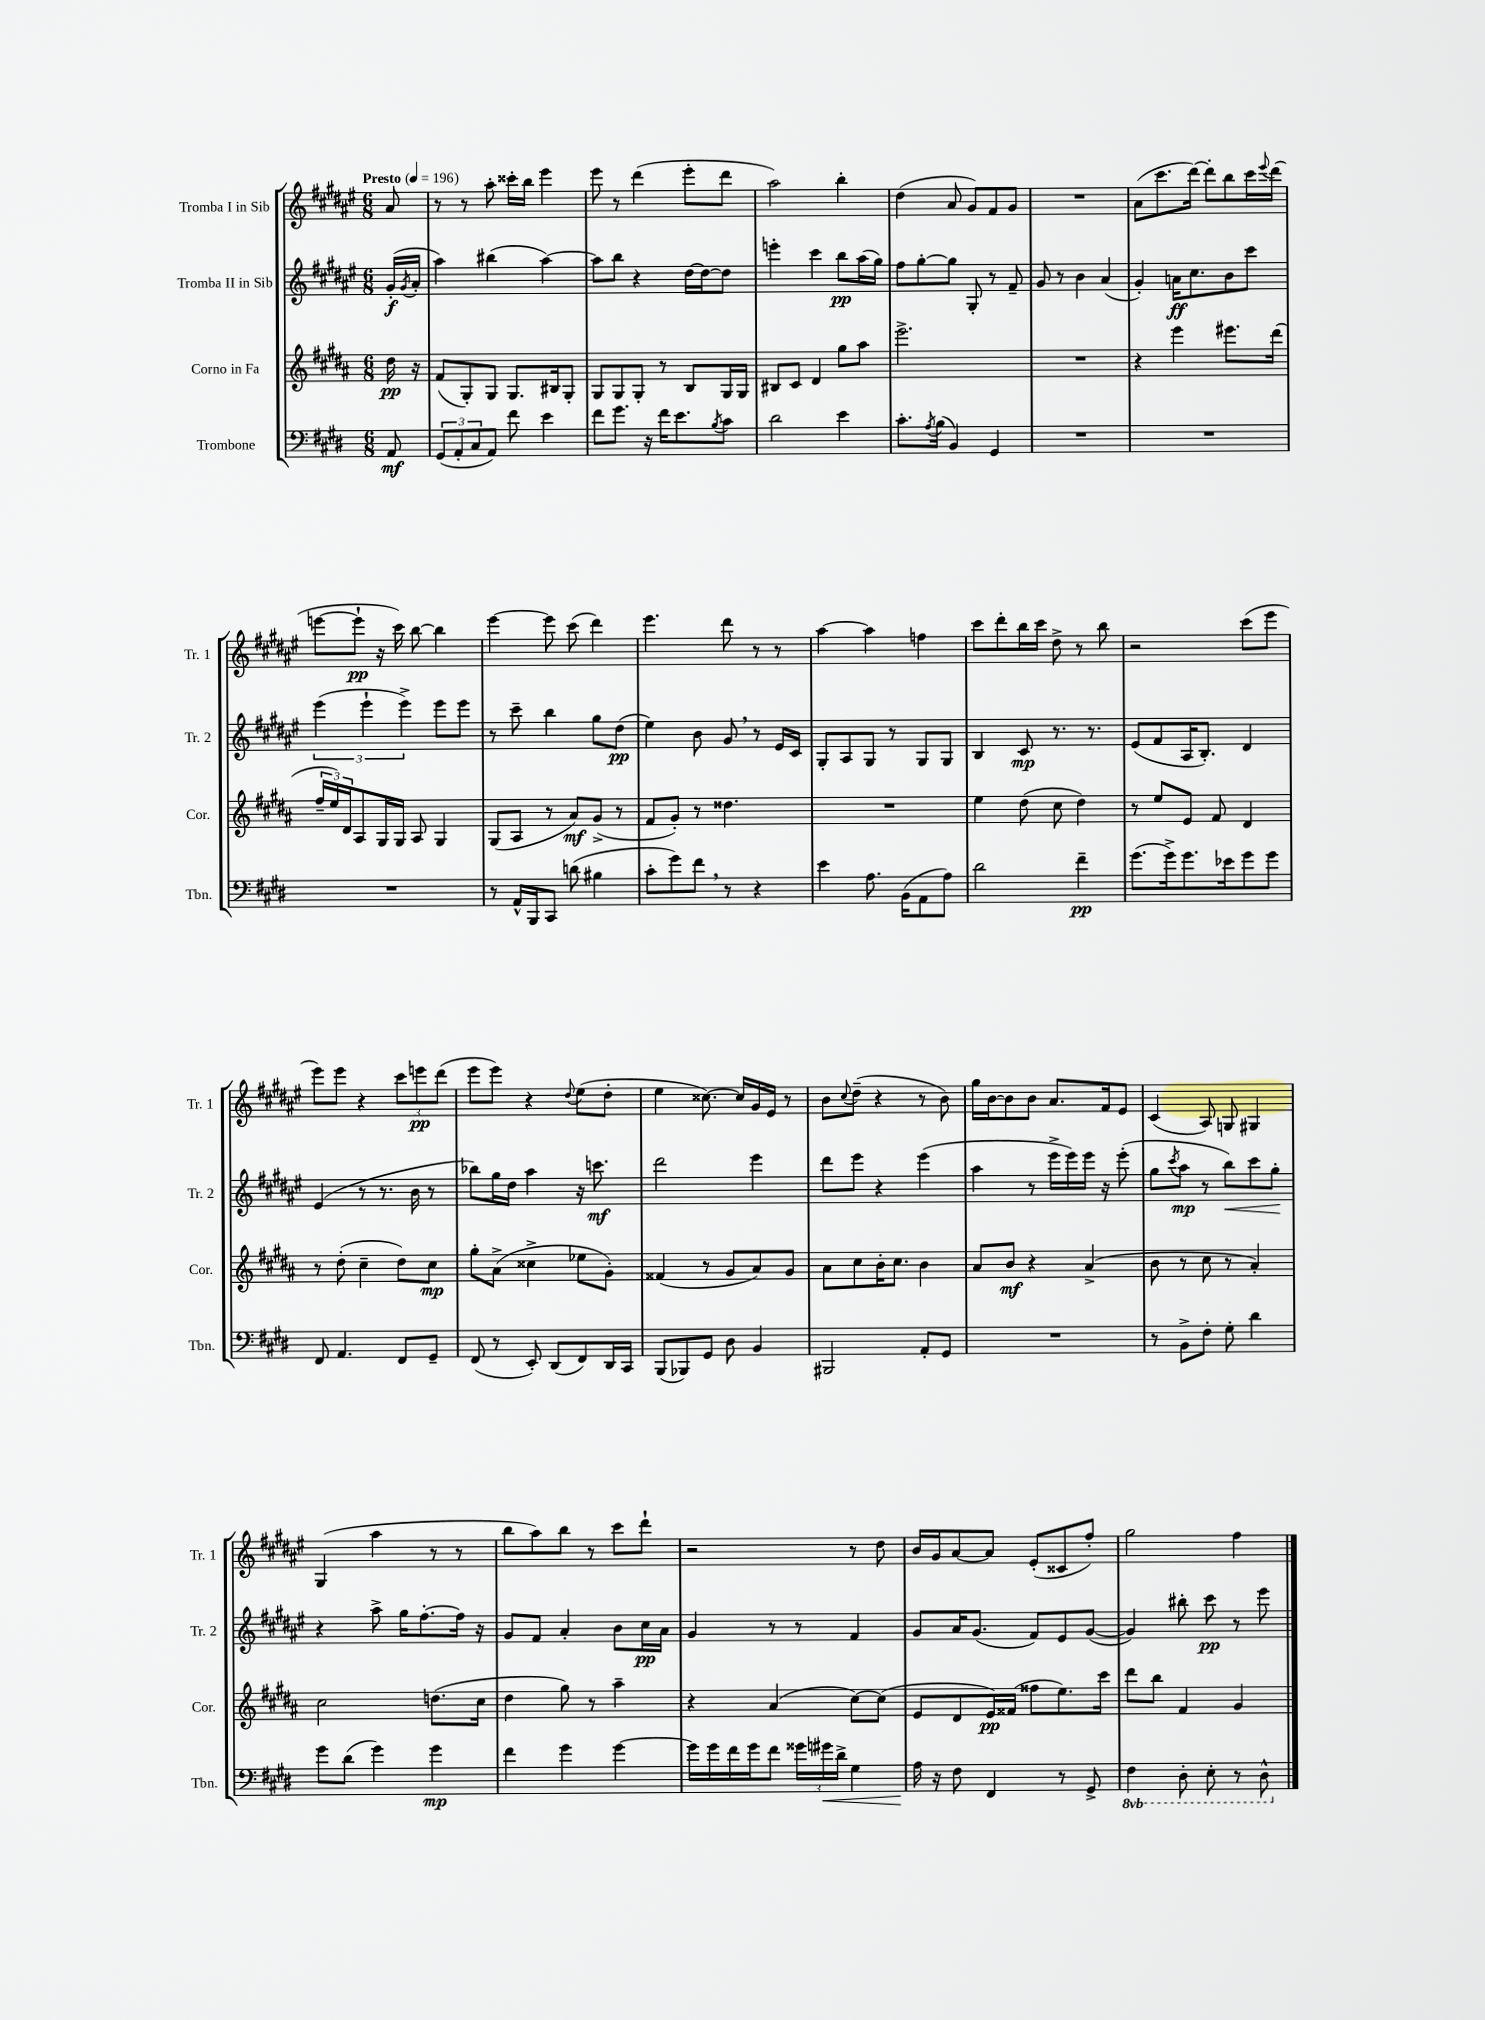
<<
\new StaffGroup <<
\new Staff = "s0" \with { instrumentName = "Tromba I in Sib" shortInstrumentName = "Tr. 1" } {
    \clef treble \key fis \major \numericTimeSignature \time 6/8 \partial 8 \tempo "Presto" 4 = 196
    ais'8 |
    r8 r8 ais''8-. cisis'''16-. b''16 eis'''4 |
    eis'''8 r8 dis'''4( eis'''8-. dis'''8 |
    ais''2) b''4-. |
    dis''4( ais'8 gis'8) fis'8 gis'8 |
    R2. |
    ais'8( cis'''8. dis'''16~) dis'''8-. b''8 cis'''16 \appoggiatura { eis'''8 } dis'''16( |
    e'''8~ e'''8-!\pp r16 cis'''16) b''8~ b''4 |
    eis'''4~ eis'''8 cis'''8( dis'''4) |
    eis'''4. dis'''8 r8 r8 |
    ais''4~ ais''4 f''4 |
    cis'''8 dis'''8-. b''16 cis'''16 dis''8-> r8 b''8 |
    r2 cis'''8( eis'''8 |
    eis'''8) eis'''8 r4 \tuplet 3/2 { cis'''8 e'''8\pp dis'''8( } |
    eis'''8 eis'''8) r4 \appoggiatura { dis''8 } eis''8( dis''8-. |
    eis''4 cisis''8.~) cisis''16 gis'16 eis'16 r8 |
    b'8 \appoggiatura { cis''8 } dis''8--( r4 r8 b'8) |
    gis''16 b'16~ b'8 b'8 ais'8. fis'16 eis'8 |
    cis'4( ais8) g8 gis4 |
    gis4( ais''4 r8 r8 |
    b''8 ais''8) b''8 r8 cis'''8 dis'''8-! |
    r2 r8 dis''8 |
    b'16 gis'16 ais'8~ ais'8 eis'8-.( cisis'8 fis''8-.) |
    gis''2 fis''4 \bar "|." |
}
\new Staff = "s1" \with { instrumentName = "Tromba II in Sib" shortInstrumentName = "Tr. 2" } {
    \clef treble \key fis \major \numericTimeSignature \time 6/8 \partial 8
    gis'16-.\f( \acciaccatura { gis'8 } ais'16-. |
    ais''4) bis''4( ais''4~) |
    ais''8 b''8 r4 dis''16~ dis''16~ dis''8 |
    e'''4-. cis'''4 b''8\pp ais''16( gis''16) |
    fis''8 gis''8~-. gis''8 gis8-. r8 fis'8-- |
    gis'8 r8 b'4 ais'4( |
    gis'4-.) a'16\ff cis''8. b'8 cis'''8 |
    \tuplet 3/2 { eis'''4( eis'''4-! eis'''4->) } eis'''8 eis'''8 |
    r8 cis'''8-- b''4 gis''8 dis''8\pp( |
    eis''4) b'8 gis'8 \breathe r8 eis'16 cis'16 |
    gis8-. ais8 gis8 r8 gis8 gis8 |
    b4 cis'8\mp r8. r8. |
    eis'8( fis'8 ais16 b8.-.) dis'4 |
    eis'4( r8 r8. b'16 r8 |
    bes''8) gis''16 dis''16 ais''4 r16 c'''8.\mf |
    dis'''2 eis'''4 |
    dis'''8 eis'''8 r4 eis'''4( |
    ais''4 r8 eis'''16-> eis'''16) eis'''16 r16 eis'''8-.( |
    gis''8 \acciaccatura { cis'''8 } ais''8\mp r8 b''8\<) cis'''8 gis''8-.\! |
    r4 ais''8-> gis''16 fis''8.~-. fis''16 r16 |
    gis'8 fis'8 ais'4-. b'8 cis''16\pp ais'16 |
    gis'4 r8 r8 fis'4 |
    gis'8 ais'16 gis'8.( fis'8) eis'8 gis'8~( |
    gis'4) bis''8-. cis'''8\pp r8 eis'''8 \bar "|." |
}
\new Staff = "s2" \with { instrumentName = "Corno in Fa" shortInstrumentName = "Cor." } {
    \clef treble \key b \major \numericTimeSignature \time 6/8 \partial 8
    dis''16\pp r16 |
    fis'8( gis8-.) gis8 gis8. bis16 gis8-. |
    gis8 gis8 gis8-. r8 b8 gis16 gis16 |
    bis8 cis'8 dis'4 gis''8 ais''8 |
    e'''2.-> |
    R2. |
    r4 e'''4 eis'''8. dis'''16( |
    \tuplet 3/2 { fis''16-- e''16) dis'16 } ais8 gis16 gis16 ais8 gis4 |
    gis8( ais8 r8 ais'8\mf) gis'8->( r8 |
    fis'8 gis'8-.) r8 disis''4. |
    R2. |
    e''4 dis''8( cis''8 dis''4) |
    r8 e''8 e'8 fis'8 dis'4 |
    r8 dis''8-.( cis''4-- dis''8) cis''8\mp |
    gis''8-. ais'8->( cisis''4-> ees''8 gis'8-.) |
    fisis'4( r8 gis'8 ais'8) gis'8 |
    ais'8 cis''8 b'16-. cis''8. b'4 |
    ais'8 b'8\mf r4 ais'4->( |
    b'8 r8 cis''8 r8 ais'4-.) |
    cis''2 d''8.( cis''16 |
    dis''4 gis''8) r8 ais''4-- |
    r4 ais'4( cis''8~) cis''8( |
    e'8 dis'8 e'16\pp) fisis'16( fisis''8 e''8.) cis'''16 |
    dis'''8 b''8 fis'4 gis'4 \bar "|." |
}
\new Staff = "s3" \with { instrumentName = "Trombone" shortInstrumentName = "Tbn." } {
    \clef bass \key e \major \numericTimeSignature \time 6/8 \set Staff.ottavationMarkups = #ottavation-simple-ordinals \partial 8
    a,8\mf |
    \tuplet 3/2 { gis,8( a,8-. cis8 } a,8) fis'8 e'4 |
    fis'8 gis'8. r16 fis'16 e'8. \acciaccatura { b8 } cis'8 |
    dis'2 e'4 |
    cis'8.-. \acciaccatura { a8 } b16( b,4) gis,4 |
    R2. |
    R2. |
    R2. |
    r8 a,16-^ b,,16 cis,8 d'8( bis4 |
    cis'8-. gis'8) fis'8 \breathe r8 r4 |
    e'4 a8. b,16( a,8 a8) |
    dis'2 fis'4--\pp |
    gis'8.( gis'16->) gis'8. ees'16 gis'8 gis'8 |
    fis,8 a,4. fis,8 gis,8-- |
    fis,8( r8 e,8-.) dis,8( fis,8) dis,16 cis,16 |
    b,,8( bes,,8) gis,8 dis8 b,4 |
    bis,,2 a,8-. gis,8 |
    R2. |
    r8 b,8-> fis8-. gis8-. dis'4 |
    gis'8 dis'8( gis'4) gis'4\mp |
    fis'4 gis'4 gis'4~ |
    gis'16 gis'16 fis'16 gis'16 fis'8 \tuplet 3/2 { gisis'16 gis'16\< dis'16-> } gis4 |
    a16\! r16 fis8 fis,4 r8 gis,8-> |
    \ottava #-1 fis,4 dis,8-. e,8-. r8 dis,8-^ \ottava #0 \bar "|." |
}
>>
>>
\layout { \context { \Score \remove "Bar_number_engraver" } }
